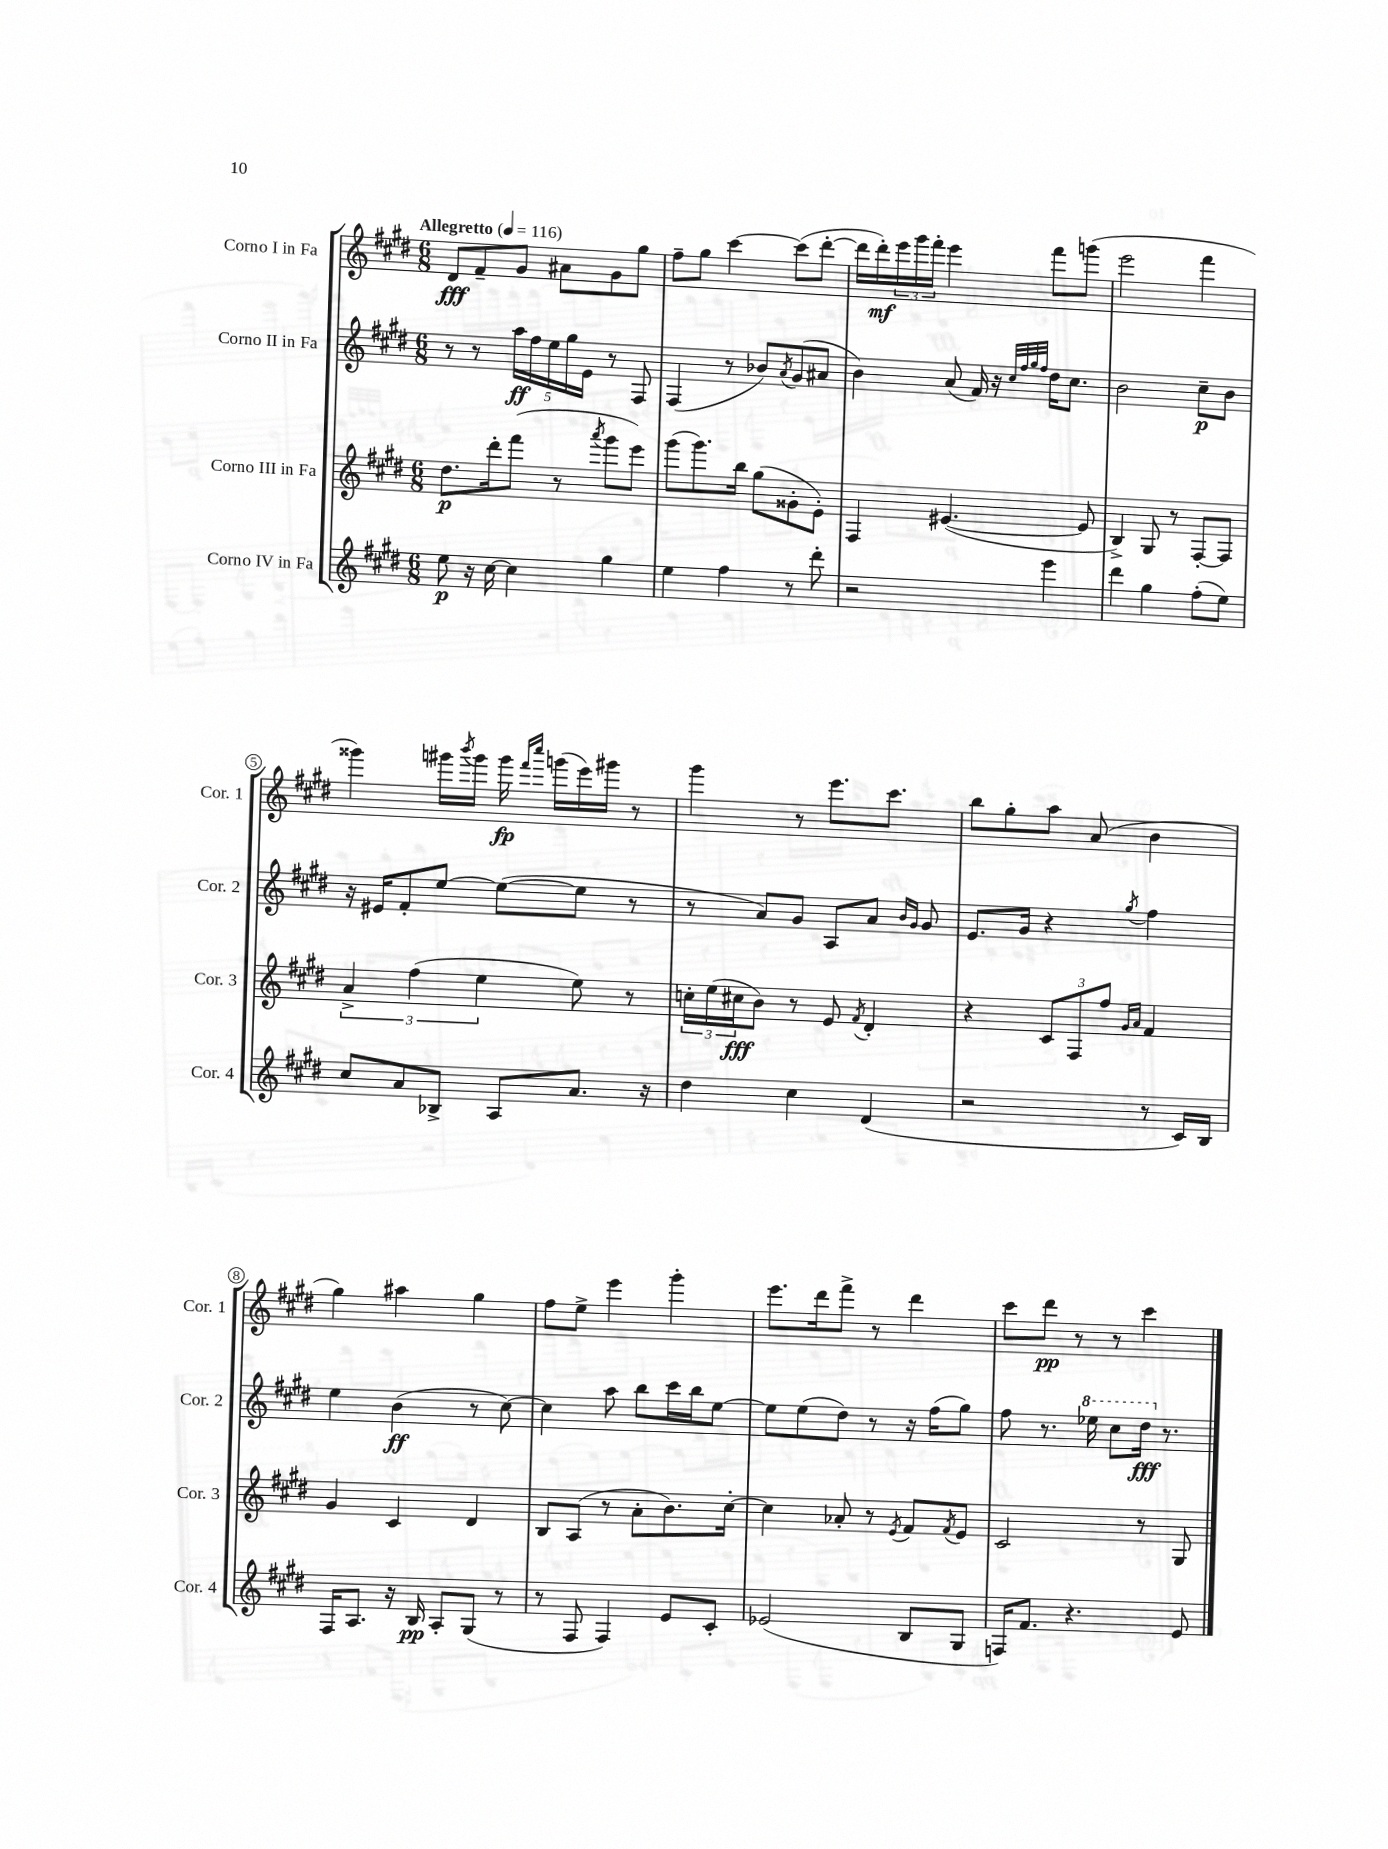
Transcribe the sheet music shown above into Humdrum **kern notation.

**kern	**kern	**kern	**kern
*staff4	*staff3	*staff2	*staff1
*clefG2	*clefG2	*clefG2	*clefG2
*k[f#c#g#d#]	*k[f#c#g#d#]	*k[f#c#g#d#]	*k[f#c#g#d#]
*M6/8	*M6/8	*M6/8	*M6/8
*MM116	*MM116	*MM116	*MM116
8ee	8.dd#	8r	8d#
16r	.	8r	8f#~
[16cc#	16ddd#'	.	.
4cc#]	(8fff#	20aa	8g#
.	.	20ff#	.
.	.	20ee	.
.	8r	.	8a#
.	.	20gg#	.
.	.	20e	.
.	8qaaa	.	.
4gg#	8ggg#	8r	8g#
.	8eee)	8F#	8gg#
=	=	=	=
4ee	(8ggg#	(4F#	8ff#~
.	8.ggg#)	.	8gg#
4ff#	.	8r	[4ccc#
.	16bb	.	.
.	(8gg#	8b-)	.
.	.	8qa	.
8r	8g##'	(8g#	(8ccc#]
8ddd#'	8e')	8a#	[8ddd#'
=	=	=	=
2r	4F#	4b)	16ddd#]
.	.	.	16ddd#')
.	.	.	24eee
.	.	.	24ggg#
.	.	.	24fff#'
.	([4.e#	(8a	4eee
.	.	16f#)	.
.	.	16r	.
.	.	32qqcc#	.
.	.	32qqff#	.
.	.	32qqgg#	.
.	.	32qqff#	.
4eee	.	16dd#	8fff#
.	.	8.cc#	.
.	8e#]	.	(8ggg
=	=	=	=
4ddd#	4B^)	2b	2eee
4gg#	8G#	.	.
.	8r	.	.
(8ff#'	[8F#'	8cc#~	4fff#
8ee)	8F#]	8b	.
=	=	=	=
8cc#	6a^	16r	4ggg##)
.	.	16e#	.
8a	.	8f#'	.
.	(6ff#	.	.
8B-^	.	[8ee	16ggg#
.	.	.	8qbbb
.	.	.	16ggg#
.	6ee	.	.
8A	.	(8ee_	16ggg#
.	.	.	16qqfff#
.	.	.	16qqcccc#
.	.	.	(16ggg
8.a	8ee)	8ee]	16eee)
.	.	.	16ggg#
.	8r	8r	8r
16r	.	.	.
=	=	=	=
4dd#	24cc'	8r	4ggg#
.	(24ee	.	.
.	24cc#	.	.
.	8b)	8a)	.
4cc#	8r	8g#	8r
.	8e	8A	8.eee
.	8qf#	.	.
(4d#	4d#'	8a	.
.	.	.	8.ccc#
.	.	16qqb	.
.	.	16qqg#	.
.	.	8g#	.
=	=	=	=
2r	4r	8.e	8bb
.	.	.	8gg#'
.	.	16g#	.
.	12c#	4r	8aa
.	12F#	.	.
.	.	.	(8a
.	12ff#	.	.
.	16qqg#	.	.
.	16qqa	8qgg#	.
8r	4f#	4ff#	4b
16c#)	.	.	.
16B	.	.	.
=	=	=	=
16F#	4g#	4ee	4gg#)
8.A	.	.	.
16r	4c#	(4b	4aa#
16B	.	.	.
8A'	.	.	.
(8G#	4d#	8r	4gg#
8r	.	[8cc#)	.
=	=	=	=
8r	8B	4cc#]	8ff#
8F#	(8A	.	8ee^
4F#)	8r	8aa	4eee
.	8a'	8bb	.
8e	8.b)	16ccc#	4ggg#'
.	.	16bb	.
8c#'	.	[8ee	.
.	[16cc#'	.	.
=	=	=	=
(2e-	4cc#]	8ee]	8.eee
.	.	(8ee	.
.	.	.	16ddd#
.	8a-'	8dd#)	8fff#^
.	8r	8r	8r
.	8qe	.	.
8B	8f#	16r	4ddd#
.	.	(16ff#	.
.	8qf#	.	.
8G#	8e	8gg#)	.
=	=	=	=
16F)	2c#	8ff#	8ccc#
8.f#	.	.	.
.	.	8.r	8ddd#
4.r	.	.	8r
.	.	16eee-	.
.	.	8ccc#	8r
.	8r	16ddd#	4ccc#
.	.	8.r	.
8e	8G#	.	.
==	==	==	==
*-	*-	*-	*-
